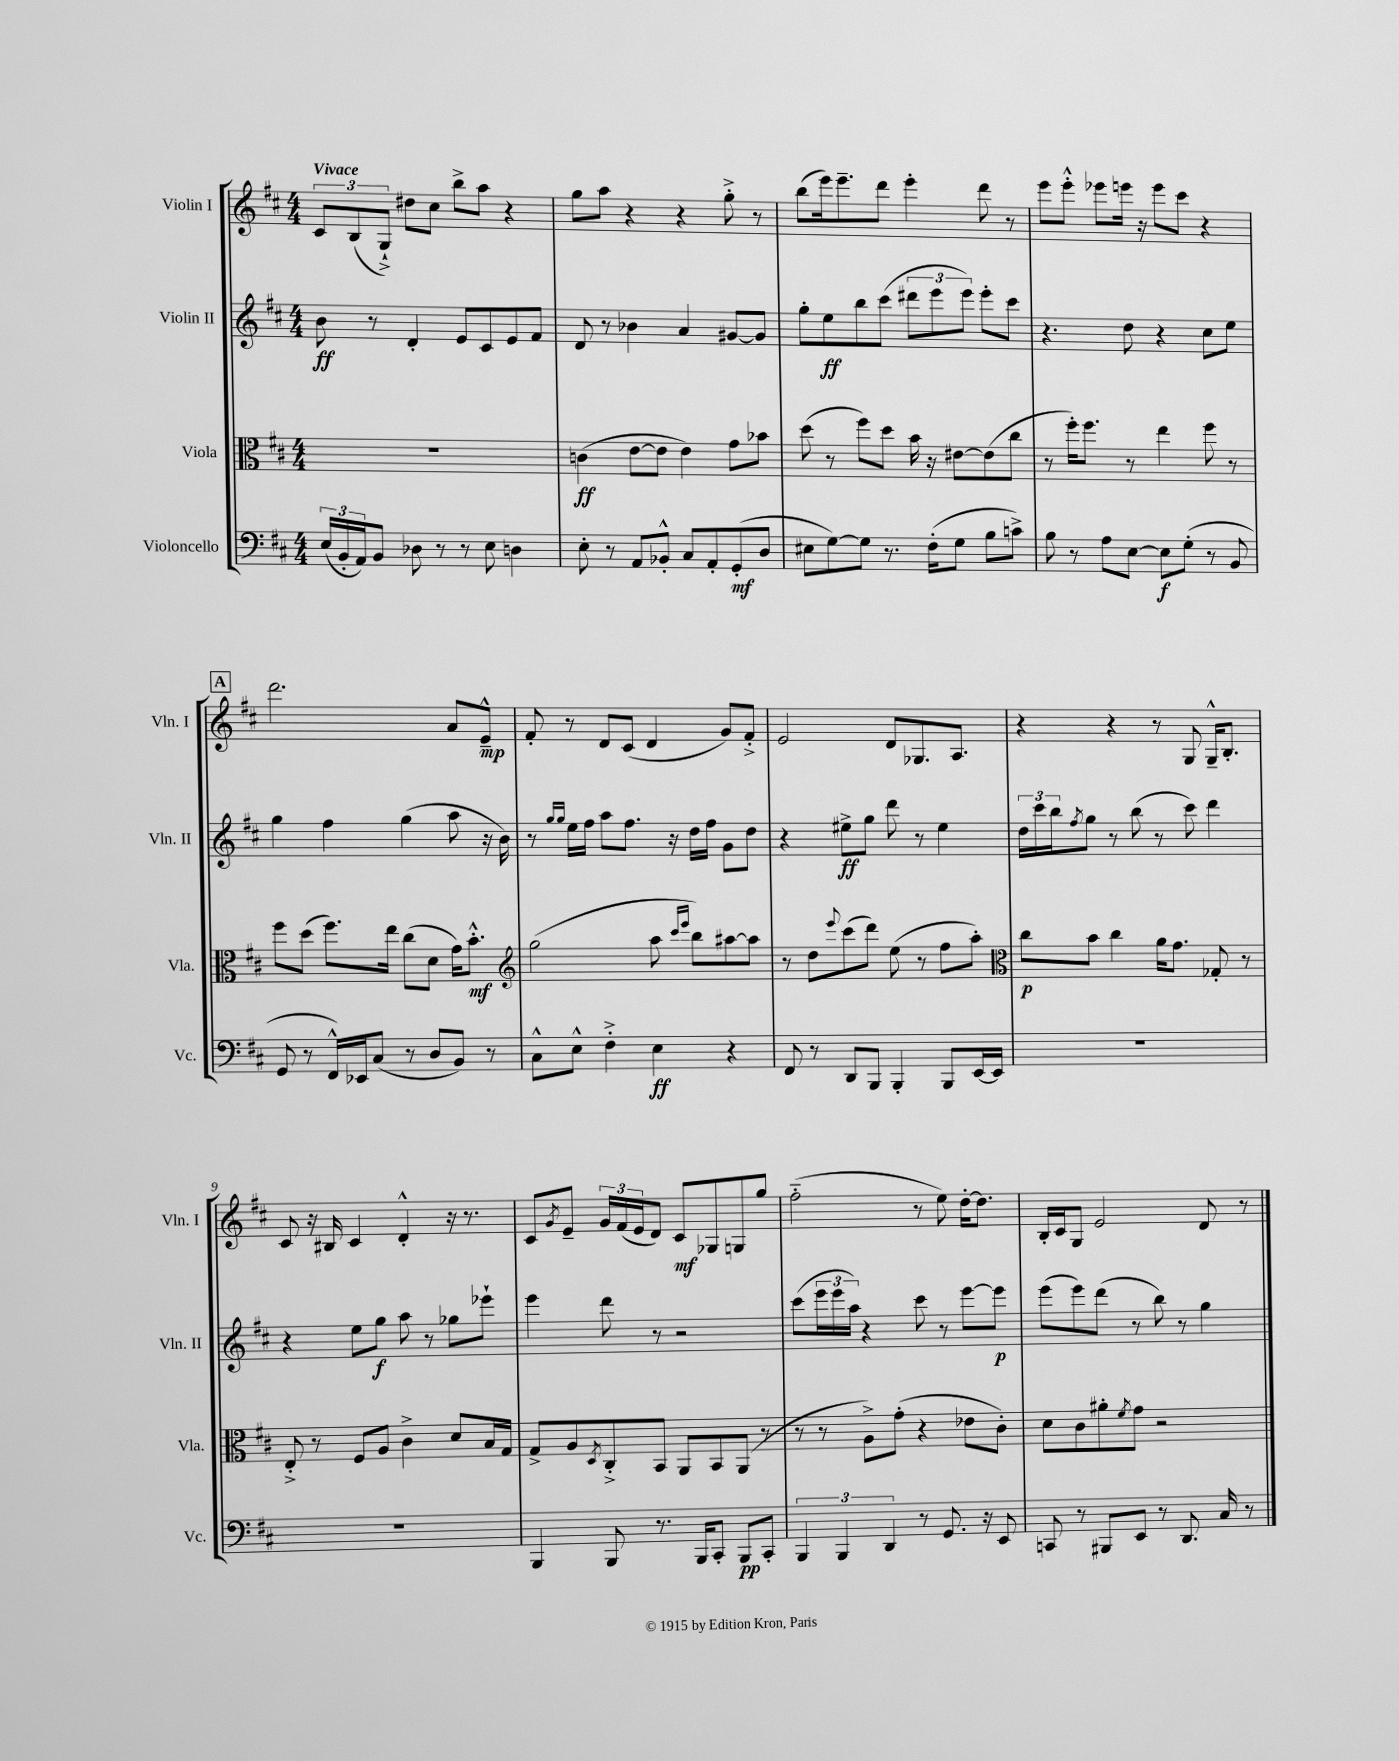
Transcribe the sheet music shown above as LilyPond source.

<<
\new StaffGroup <<
\new Staff = "s0" \with { instrumentName = "Violin I" shortInstrumentName = "Vln. I" } {
    \clef treble \key d \major \numericTimeSignature \time 4/4 \tempo "Vivace"
    \tuplet 3/2 { cis'8 b8( g8-!->) } dis''8 cis''8 b''8-> a''8 r4 |
    g''8 a''8 r4 r4 g''8-.-> r8 |
    b''8( e'''16) e'''8.-- d'''8 e'''4-. d'''8 r8 |
    e'''8 e'''8-.-^ ees'''8 e'''16 r16 e'''8 cis'''8 r4 |
    \mark \markup { \box "A" } d'''2. a'8 e'8---^\mp |
    fis'8-. r8 d'8 cis'8( d'4 g'8) fis'8-.-> |
    e'2 d'8 ges8. a8. |
    r4 r4 r8 g8 g16---^ b8.-. |
    cis'8 r16 bis16 cis'4 d'4-.-^ r16 r8. |
    cis'8 \acciaccatura { g'8 } e'8-- \tuplet 3/2 { g'16 fis'16( e'16 } d'8) cis'8\mf ges8 g8 g''8 |
    fis''2-_( r8 e''8) d''16~-. d''8. |
    b16-. cis'16 g8 e'2 d'8 r8 \bar "|." |
}
\new Staff = "s1" \with { instrumentName = "Violin II" shortInstrumentName = "Vln. II" } {
    \clef treble \key d \major \numericTimeSignature \time 4/4
    b'8\ff r8 d'4-. e'8 cis'8 e'8 fis'8 |
    d'8 r8 bes'4 a'4 gis'8~ gis'8 |
    g''8-. e''8\ff b''8 cis'''8( \tuplet 3/2 { dis'''8 e'''8 e'''8) } e'''8-. cis'''8 |
    r4. d''8 r4 cis''8 e''8 |
    \mark \markup { \box "A" } g''4 fis''4 g''4( a''8 r16 b'16) |
    r8 \grace { g''16 g''16 } e''16 fis''16 a''8 fis''8. r16 d''16 fis''16 g'8 d''8 |
    r4 eis''8->\ff g''8 d'''8 r8 eis''4 |
    \tuplet 3/2 { d''16 cis'''16 b''16 } \acciaccatura { fis''8 } g''8 r8 b''8( r8 cis'''8) d'''4 |
    r4 e''8 g''8\f a''8 r8 ges''8 ees'''8-! |
    e'''4 d'''8 r8 r2 |
    cis'''8( \tuplet 3/2 { e'''16 e'''16 a''16) } r4 cis'''8 r8 e'''8~ e'''8\p |
    e'''8( e'''8) d'''8( r8 b''8) r8 g''4 \bar "|." |
}
\new Staff = "s2" \with { instrumentName = "Viola" shortInstrumentName = "Vla." } {
    \clef alto \key d \major \numericTimeSignature \time 4/4
    R1 |
    c'4\ff( e'8~ e'8 e'4) g'8 bes'8 |
    d''8( r8 fis''8) d''8 b'16 r16 eis'8~ eis'8( cis''8 |
    r8 fis''16-.) fis''8. r8 e''4 fis''8 r8 |
    \mark \markup { \box "A" } fis''8 d''8( fis''8.) e''16 cis''8( d'8 g'16) b'8.-.-^\mf |
    \clef treble g''2( a''8 \grace { cis'''16 e'''16 } b''8) ais''8~ ais''8 |
    r8 d''8 \appoggiatura { e'''8 } cis'''8( d'''8) e''8( r8 fis''8 a''8-.) |
    \clef alto cis''8\p b'8 cis''4 a'16 g'8. ges8-. r8 |
    e8-.-> r8 fis8 a8 cis'4-> d'8 b16 g16 |
    g8-> a8 \acciaccatura { d8 } cis8-.-> b,8 a,8 b,8 a,8( r8 |
    r8 r8 a8->) g'8-.( r4 ees'8 cis'8-.) |
    d'8 cis'8 ais'8-. \acciaccatura { fis'8 } g'8 r2 \bar "|." |
}
\new Staff = "s3" \with { instrumentName = "Violoncello" shortInstrumentName = "Vc." } {
    \clef bass \key d \major \numericTimeSignature \time 4/4
    \tuplet 3/2 { e16( b,16-. a,16) } b,8 des8 r8 r8 e8 d4 |
    e8-. r8 a,8 bes,8-.-^ cis8 a,8-. g,8-.\mf( d8 |
    eis8 g8~) g8 r8. fis16-.( g8 b8 c'8->) |
    b8 r8 a8 e8~ e8\f g8-.( r8 b,8 |
    \mark \markup { \box "A" } g,8 r8 fis,16-^) ees,16 cis8( r8 d8 b,8) r8 |
    cis8-^ e8-^ fis4-.-> e4\ff r4 |
    fis,8 r8 d,8 b,,8 b,,4-. b,,8 e,16~ e,16 |
    R1 |
    R1 |
    b,,4 b,,8 r8. b,,16 cis,8-. b,,8\pp cis,8-. |
    \tuplet 3/2 { b,,4 b,,4 d,4 } r8 g,8. r16 e,8 |
    c,8 r8 bis,,8 e,8 r8 d,8. cis16 r8 \bar "|." |
}
>>
>>
